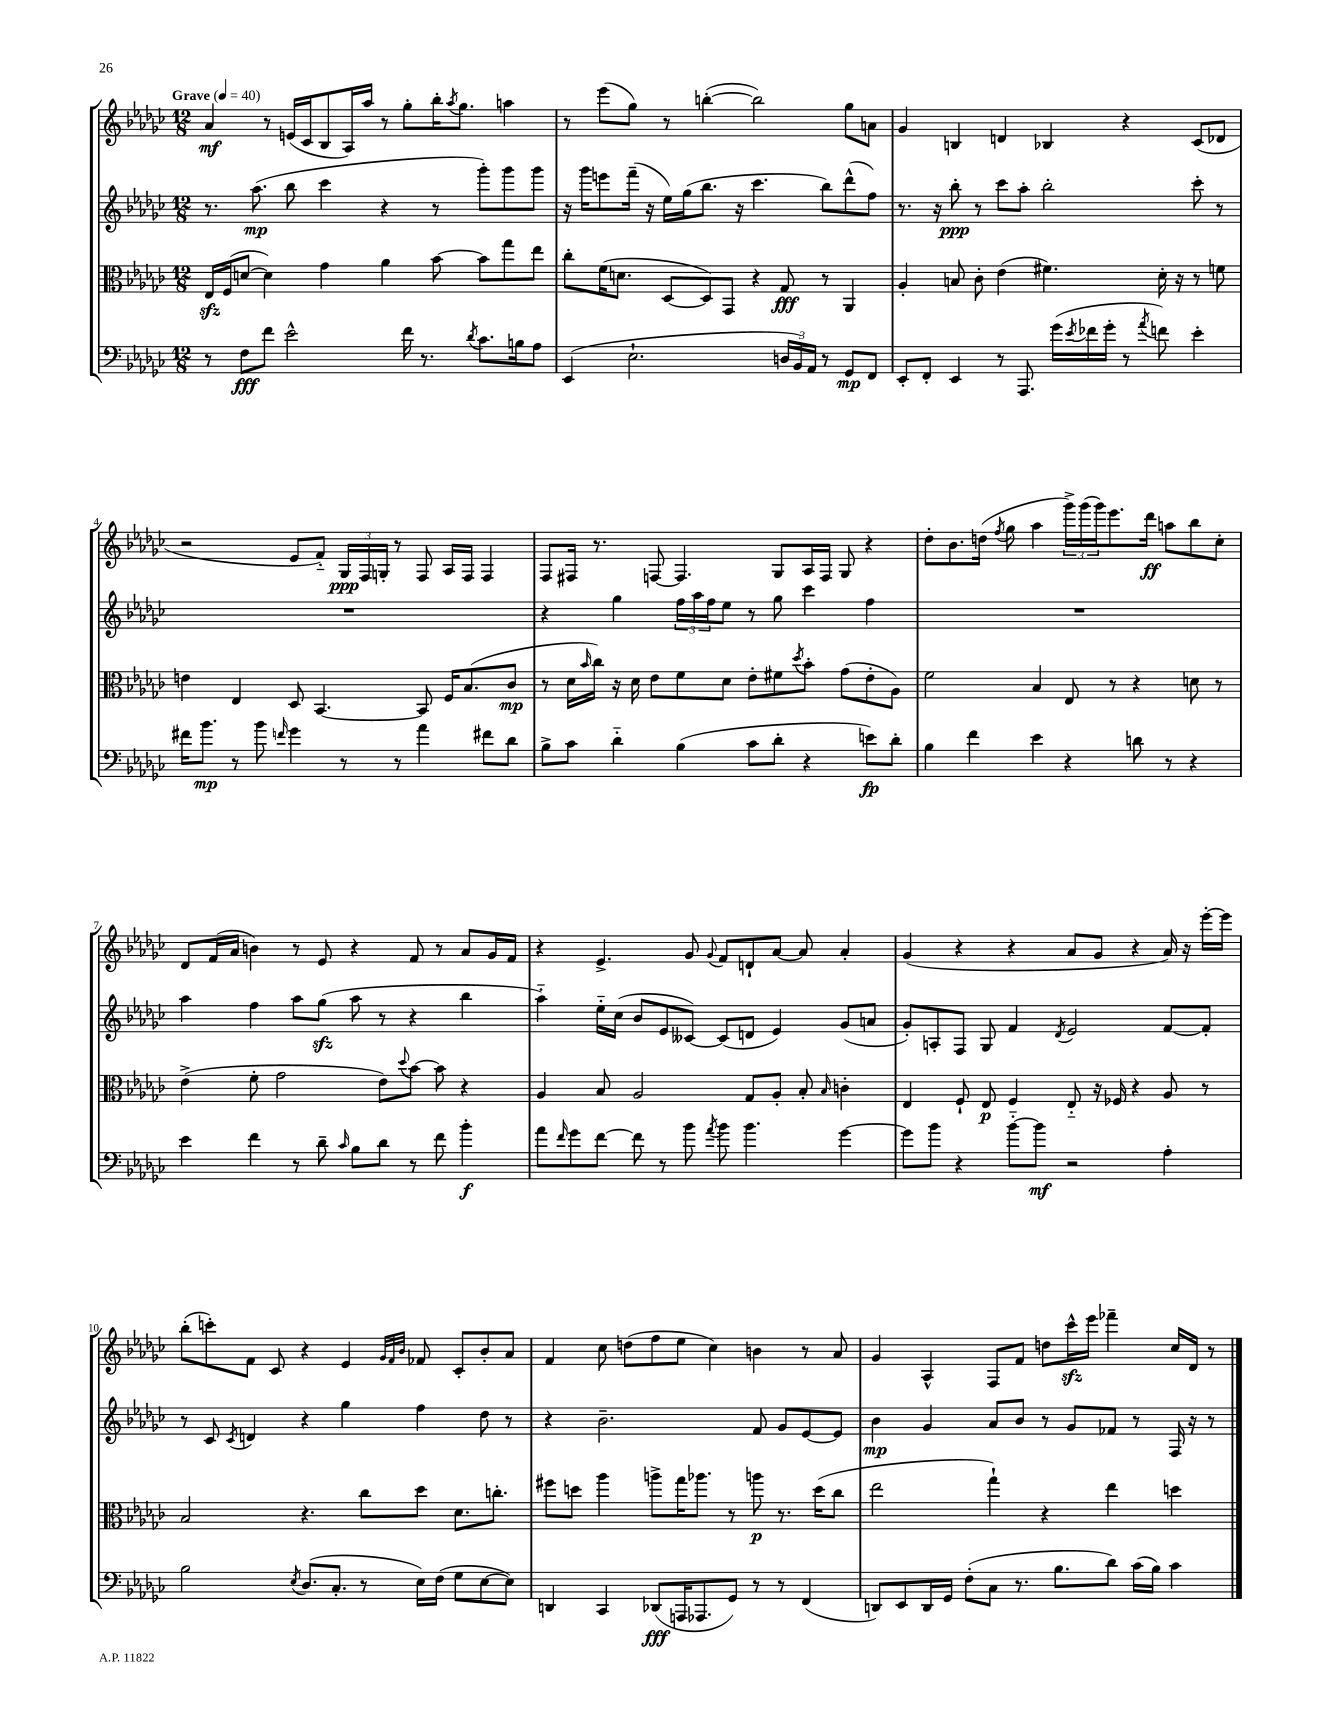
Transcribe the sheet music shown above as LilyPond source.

<<
\new StaffGroup <<
\new Staff = "s0" {
    \clef treble \key ges \major \numericTimeSignature \time 12/8 \tempo "Grave" 4 = 40
    aes'4\mf r8 e'16( ces'16 bes8 aes16) aes''16 r8 ges''8-. bes''16-. \acciaccatura { aes''8 } ges''8. a''4 |
    r8 ees'''8( ges''8) r8 b''4~-.( b''2) ges''8 a'8 |
    ges'4 b4 d'4 bes4 r4 ces'8( des'8 |
    r2 ees'8 f'8-_) \tuplet 3/2 { ges16\ppp f16 g16-. } r8 f8 aes16 f16 f4 |
    f8 fis16 r8. f8~ f4. ges8 aes16 f16 ges8 r4 |
    des''8-. bes'8. d''16( \acciaccatura { f''8 } ges''8 aes''4 \tuplet 3/2 { ges'''16->) ges'''16( ges'''16) } ees'''8. des'''16\ff a''8 bes''8 ces''8-. |
    des'8 f'16( aes'16 b'4) r8 ees'8 r4 f'8 r8 aes'8 ges'16 f'16 |
    r4 ees'4.-> ges'8 \appoggiatura { ges'8 } f'8 d'8-! aes'8~ aes'8 aes'4-. |
    ges'4( r4 r4 aes'8 ges'8 r4 aes'16) r16 ees'''16~-. ees'''16 |
    bes''8-.( c'''8-.) f'8 ces'8 r4 ees'4 \grace { ges'32 f'32 bes'32 } fes'8 ces'8-. bes'8-. aes'8 |
    f'4 ces''8 d''8( f''8 ees''8 ces''4) b'4 r8 aes'8 |
    ges'4 aes4-^ f8 f'8 d''8 ces'''16-^\sfz ees'''16 fes'''4-- ces''16 des'16 r8 \bar "|." |
}
\new Staff = "s1" {
    \clef treble \key ges \major \numericTimeSignature \time 12/8
    r8. aes''8.\mp( bes''8 ces'''4 r4 r8 ges'''8-.) ges'''8 ges'''8 |
    r16 ges'''16 e'''8 f'''16--( r16 ees''16) ges''16( bes''8. r16 ces'''4. bes''8) des'''8-^( f''8) |
    r8. r16 bes''8-.\ppp r8 ces'''8 aes''8-. bes''2-. ces'''8-. r8 |
    R1. |
    r4 ges''4 \tuplet 3/2 { f''16 aes''16 f''16 } ees''8 r8 ges''8 ces'''4 f''4 |
    R1. |
    aes''4 f''4 aes''8 ges''8\sfz( aes''8 r8 r4 bes''4 |
    aes''4-_) ees''16-_ ces''16( bes'8 ees'8 ceses'8~) ceses'8( d'8 ees'4) ges'8( a'8 |
    ges'8-.) a8-. f8 ges8 f'4 \acciaccatura { des'8 } ees'2 f'8~ f'8-. |
    r8 ces'8 \acciaccatura { ces'8 } d'4 r4 ges''4 f''4 des''8 r8 |
    r4 bes'2.-- f'8 ges'8 ees'8~ ees'8 |
    bes'4\mp ges'4 aes'8 bes'8 r8 ges'8 fes'8 r8 f16 r16 r8 \bar "|." |
}
\new Staff = "s2" {
    \clef alto \key ges \major \numericTimeSignature \time 12/8
    ees16\sfz f16( d'8~ d'4) ges'4 aes'4 bes'8~ bes'8 ges''8 ees''8 |
    ces''8-. f'16( d'8. des8~ des8) ges,8 r4 ges8\fff r8 aes,4 |
    aes4-. b8 ces'8-. ees'4( fis'4.) des'16-. r16 r8 f'8 |
    e'4 ees4 des8 bes,4.~ bes,8 f16 bes8.( ces'8\mp |
    r8 des'16 \grace { bes'16 } ces''16) r16 des'16 ees'8 f'8 des'8 ees'8-. fis'8 \acciaccatura { des''8 } bes'8-. ges'8( ees'8-. aes8) |
    f'2 bes4 ees8 r8 r4 d'8 r8 |
    ees'4->( f'8-. ges'2 ees'8) \appoggiatura { des''8 } bes'8~ bes'8 r4 |
    aes4 bes8 aes2 ges8 aes8-. bes8-. \grace { bes16 } c'4-. |
    ees4 f8-! ees8\p f4 ees8-_ r16 fes16 r4 aes8 r8 |
    bes2 r4. ces''8 des''8 des'8. c''8.-. |
    fis''8 d''8 aes''4 a''8-> ges''16 aes''8. r8 a''8\p r8. d''16( ces''8 |
    ees''2 ges''4-!) r4 ees''4 d''4 \bar "|." |
}
\new Staff = "s3" {
    \clef bass \key ges \major \numericTimeSignature \time 12/8
    r8 f8\fff f'8 ees'2-^ f'16 r8. \acciaccatura { des'8 } ces'8. b16 aes8 |
    ees,4( ees2.-! \tuplet 3/2 { d16 bes,16) aes,16 } r8 ges,8\mp f,8 |
    ees,8-. f,8-. ees,4 r8 aes,,8. ges'16( \acciaccatura { ees'8 } fes'16 ges'16-. r8 \acciaccatura { aes'8 } f'8) ees'4-. |
    fis'16 bes'8.\mp r8 bes'8 \grace { f'16 } ges'4 r8 r8 aes'4 fis'8 des'8 |
    bes8-> ces'8 des'4-_ bes4( ces'8 des'8-. r4 e'8\fp) des'8-. |
    bes4 f'4 ees'4 r4 d'8 r8 r4 |
    ees'4 f'4 r8 des'8-- \grace { ces'16 } bes8 des'8 r8 f'8 bes'4-.\f |
    aes'8 \grace { f'16 } ges'8 f'8~ f'8 r8 bes'8 \acciaccatura { aes'8 } bes'8 bes'4. ges'4~ |
    ges'8 bes'8 r4 bes'8~-_ bes'8\mf r2 aes4-. |
    bes2 \acciaccatura { ees8 } des8.( ces8.-. r8 ees16) f16( ges8 ees8~ ees8) |
    d,4 ces,4 des,8\fff( a,,16 aes,,8. ges,8) r8 r8 f,4( |
    d,8) ees,8 d,16 ges,16 f8-.( ces8 r8. bes8. des'8) ces'16( bes16) ces'4 \bar "|." |
}
>>
>>
